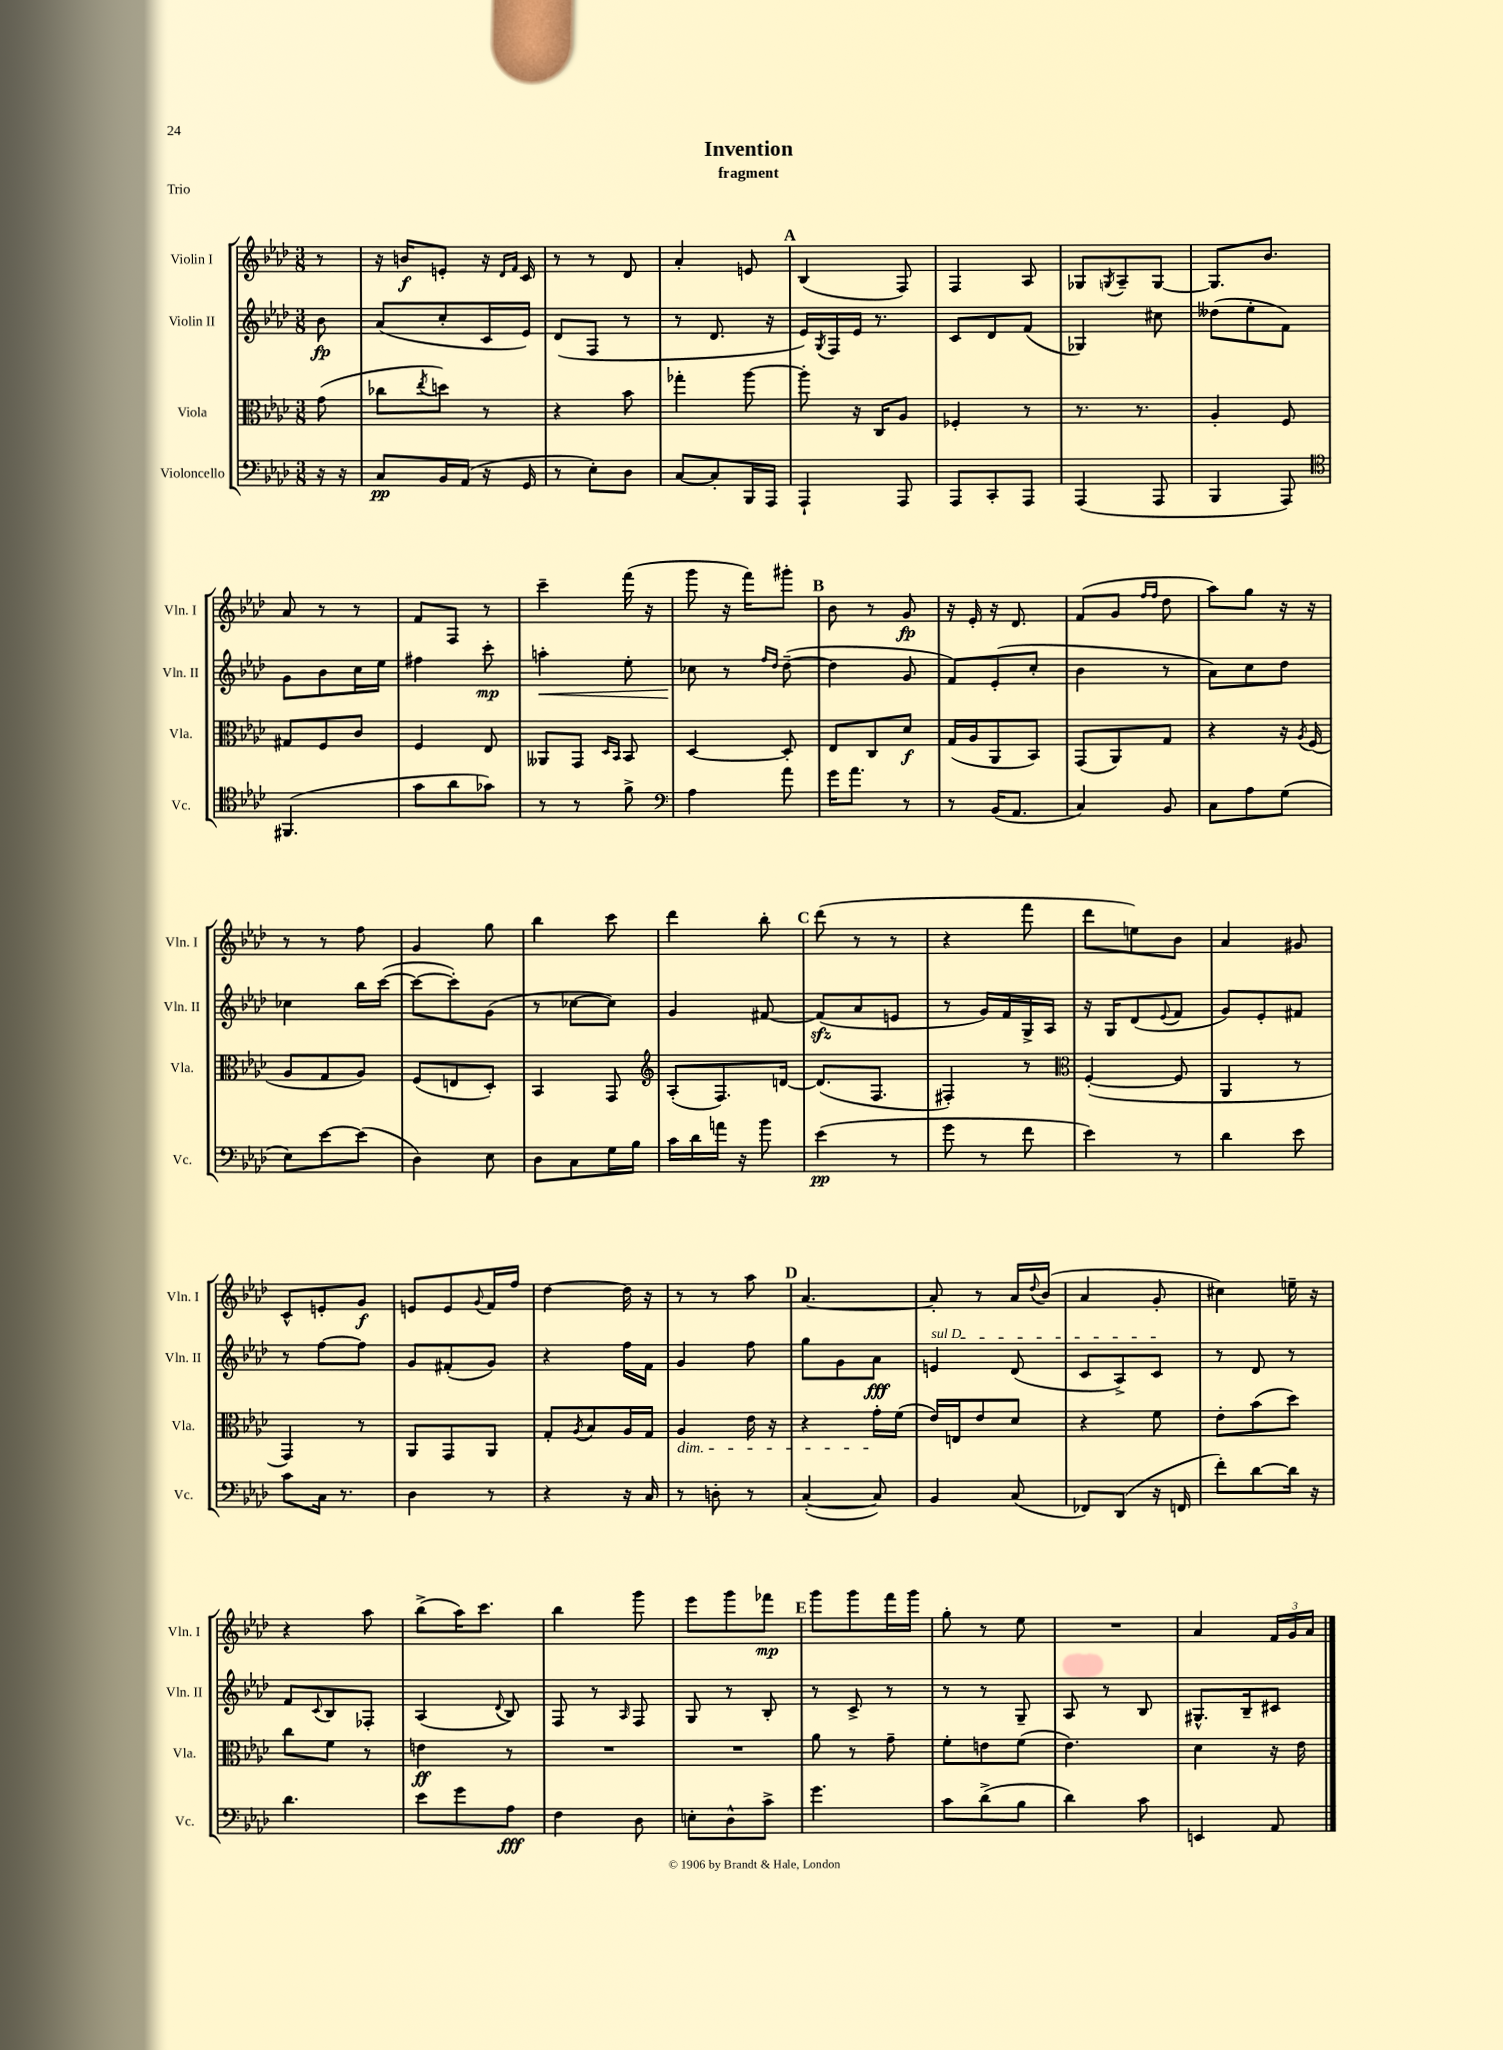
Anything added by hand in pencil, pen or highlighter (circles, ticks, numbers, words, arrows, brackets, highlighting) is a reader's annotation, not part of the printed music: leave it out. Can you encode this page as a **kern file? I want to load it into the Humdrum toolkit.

**kern	**kern	**kern	**kern
*staff4	*staff3	*staff2	*staff1
*clefF4	*clefC3	*clefG2	*clefG2
*k[b-e-a-d-]	*k[b-e-a-d-]	*k[b-e-a-d-]	*k[b-e-a-d-]
*M3/8	*M3/8	*M3/8	*M3/8
16r	(8g	8b-	8r
16r	.	.	.
=	=	=	=
8C	8cc-	(8a-	16r
.	.	.	16b
.	8qee-	.	.
16BB-	8dd)	8cc'	8e'
(16AA-	.	.	.
16r	8r	16c	16r
.	.	.	16qqd-
.	.	.	16qqf
16GG	.	16e-)	16c
=	=	=	=
8r	4r	(8d-	8r
8E-')	.	8F	8r
8D-	8b-	8r	8d-
=	=	=	=
[8C	4gg-'	8r	4a-'
8C']	.	8.d-	.
16BBB-	[8aa-	.	8e
16AAA-	.	16r	.
=	=	=	=
4AAA-`	8aa-']	16e-)	(4B-
.	.	8qG	.
.	.	16F	.
.	16r	16e-	.
.	16C	8.r	.
8AAA-	8A-	.	8F)
=	=	=	=
8AAA-	4F-'	8c	4F
8CC'	.	8d-	.
8AAA-	8r	(8f	8A-
=	=	=	=
(4AAA-	8.r	4G-)	8G-
.	.	.	8qG
.	.	.	8A-~
.	8.r	.	.
8AAA-	.	8cc#	[8G
=	=	=	=
4BBB-	4A-'	(8dd--	8.G]
.	.	8ee-'	.
.	.	.	8.b-
8AAA-)	8F	8f)	.
=	=	=	=
*clefC4	*	*	*
(4.FF#	8G#	8g	8a-
.	8F	8b-	8r
.	8c	16cc	8r
.	.	16ee-	.
=	=	=	=
8g	4F	4ff#	8f
8a-	.	.	8F
8g-)	8E-	8ccc'	8r
=	=	=	=
8r	8AA--	4aa'	4ccc~
8r	8GG	.	.
.	16qqD-	.	.
.	16qqBB-	.	.
8f^	8BB-	8ee-'	(16fff
.	.	.	16r
=	=	=	=
*clefF4	*	*	*
4A-	[4D-	8cc-	8ggg
.	.	8r	16r
.	.	.	16fff)
.	.	16qqff	.
.	.	16qqdd-	.
8a-	8D-']	([8dd-~	8ggg#'
=	=	=	=
16g	8E-	4dd-]	8b-
8.a-	.	.	.
.	8C	.	8r
8r	8d-	8g	8g
=	=	=	=
8r	(16G	8f)	16r
.	16A-	.	16e-'
(16BB-	8AA-	(8e-'	16r
8.AA-	.	.	8.d-
.	8BB-)	8cc'	.
=	=	=	=
4C)	(8GG	4b-	(8f
.	8AA-)	.	8g
.	.	.	16qqff
.	.	.	16qqff
8BB-	8G	8r	8dd-
=	=	=	=
8C	4r	8a-)	8aa-)
8A-	.	8cc	8gg
(8G	16r	8dd-	16r
.	8qA-	.	.
.	(16F	.	16r
=	=	=	=
8E-)	8A-	4cc-	8r
[8e-	8G	.	8r
(8e-]	8A-)	16bb-	8ff
.	.	([16ccc	.
=	=	=	=
4D-)	(8F	8ccc_	4g
.	8E	8ccc'])	.
8E-	8D-')	(8g	8gg
=	=	=	=
8D-	4BB-	8r	4bb-
8C	.	[8cc-	.
16G	8GG	8cc-])	8ccc
16B-	.	.	.
=	=	=	=
*	*clefG2	*	*
16c	(8A-'	4g	4ddd-
16d-	.	.	.
16a	8.F)	.	.
16r	.	.	.
8b-	.	[8f#	8bb-'
.	[16d	.	.
=	=	=	=
(4e-	(8.d]	(8f#]	(8ddd-
.	.	8a-	8r
.	8.F	.	.
8r	.	8e	8r
=	=	=	=
8g	4F#')	8r	4r
8r	.	16g)	.
.	.	16f	.
8f	8r	16G^	8fff
.	.	16A-	.
=	=	=	=
*	*clefC3	*	*
4e-)	([4F'	16r	8ddd-
.	.	16G	.
.	.	(8d-	8ee)
.	.	8qqe-	.
8r	8F]	8f	8b-
=	=	=	=
4d-	4AA-	8g)	4a-
.	.	8e-'	.
8e-	8r	8f#	8g#
=	=	=	=
8c	4GG)	8r	8c^^
16C	.	[8ff	8e'
8.r	.	.	.
.	8r	8ff]	8g
=	=	=	=
4D-	8AA-	8g	8e
.	8GG	(8f#'	8e
.	.	.	8qqg
8r	8AA-	8g)	16f
.	.	.	16ff
=	=	=	=
4r	8G'	4r	[4dd-
.	8qA-	.	.
.	8B-	.	.
16r	16A-	16ff	16dd-]
16C	16G	16f	16r
=	=	=	=
8r	4A-	4g	8r
8D'	.	.	8r
8r	16e-	8ff	8aa-
.	16r	.	.
=	=	=	=
([4C'	4r	8gg	[4.a-
.	.	8g	.
8C])	16g'	8a-	.
.	(16f	.	.
=	=	=	=
4BB-	16e-)	4e	8a-']
.	16E	.	.
.	8e-	.	8r
(8C	8d-	(8d-	16a-
.	.	.	8qqdd-
.	.	.	(16b-
=	=	=	=
8FF-)	4r	8c	4a-
(8DD-	.	8A-^)	.
16r	8f	8c	8g'
16FF	.	.	.
=	=	=	=
8f')	8e-'	8r	4cc#)
[8d-	(8b-	8d-	.
16d-]	8dd-)	8r	16ee~
16r	.	.	16r
=	=	=	=
4.d-	8cc	8f	4r
.	.	8qqc	.
.	8f	8B-	.
.	8r	8F-'	8aa-
=	=	=	=
8e-	4e	(4A-	(8bb-^
8g	.	.	16aa-)
.	.	.	8.ccc
.	.	8qqd-	.
8A-	8r	8B-)	.
=	=	=	=
4F	4.r	8F	4bb-
.	.	8r	.
.	.	16qqA-	.
8D-	.	8F	8ggg
=	=	=	=
8E'	4.r	8G	8eee-
8D-^^	.	8r	8ggg
8c^	.	8B-'	8fff-
=	=	=	=
4.g	8a-	8r	8ggg
.	8r	8c^	8ggg
.	8g~	8r	16fff
.	.	.	16ggg
=	=	=	=
8c	8f'	8r	8gg'
(8d-^	8e	8r	8r
8B-	(8f	8G~	8ee-
=	=	=	=
4d-)	4.e-)	8A-	4.r
.	.	8r	.
8c	.	8B-	.
=	=	=	=
4EE	4d-	8.G#^^	4a-
.	.	16B-~	.
8AA-	16r	8c#	24f
.	.	.	24g
.	16e-	.	.
.	.	.	24a-
==	==	==	==
*-	*-	*-	*-
